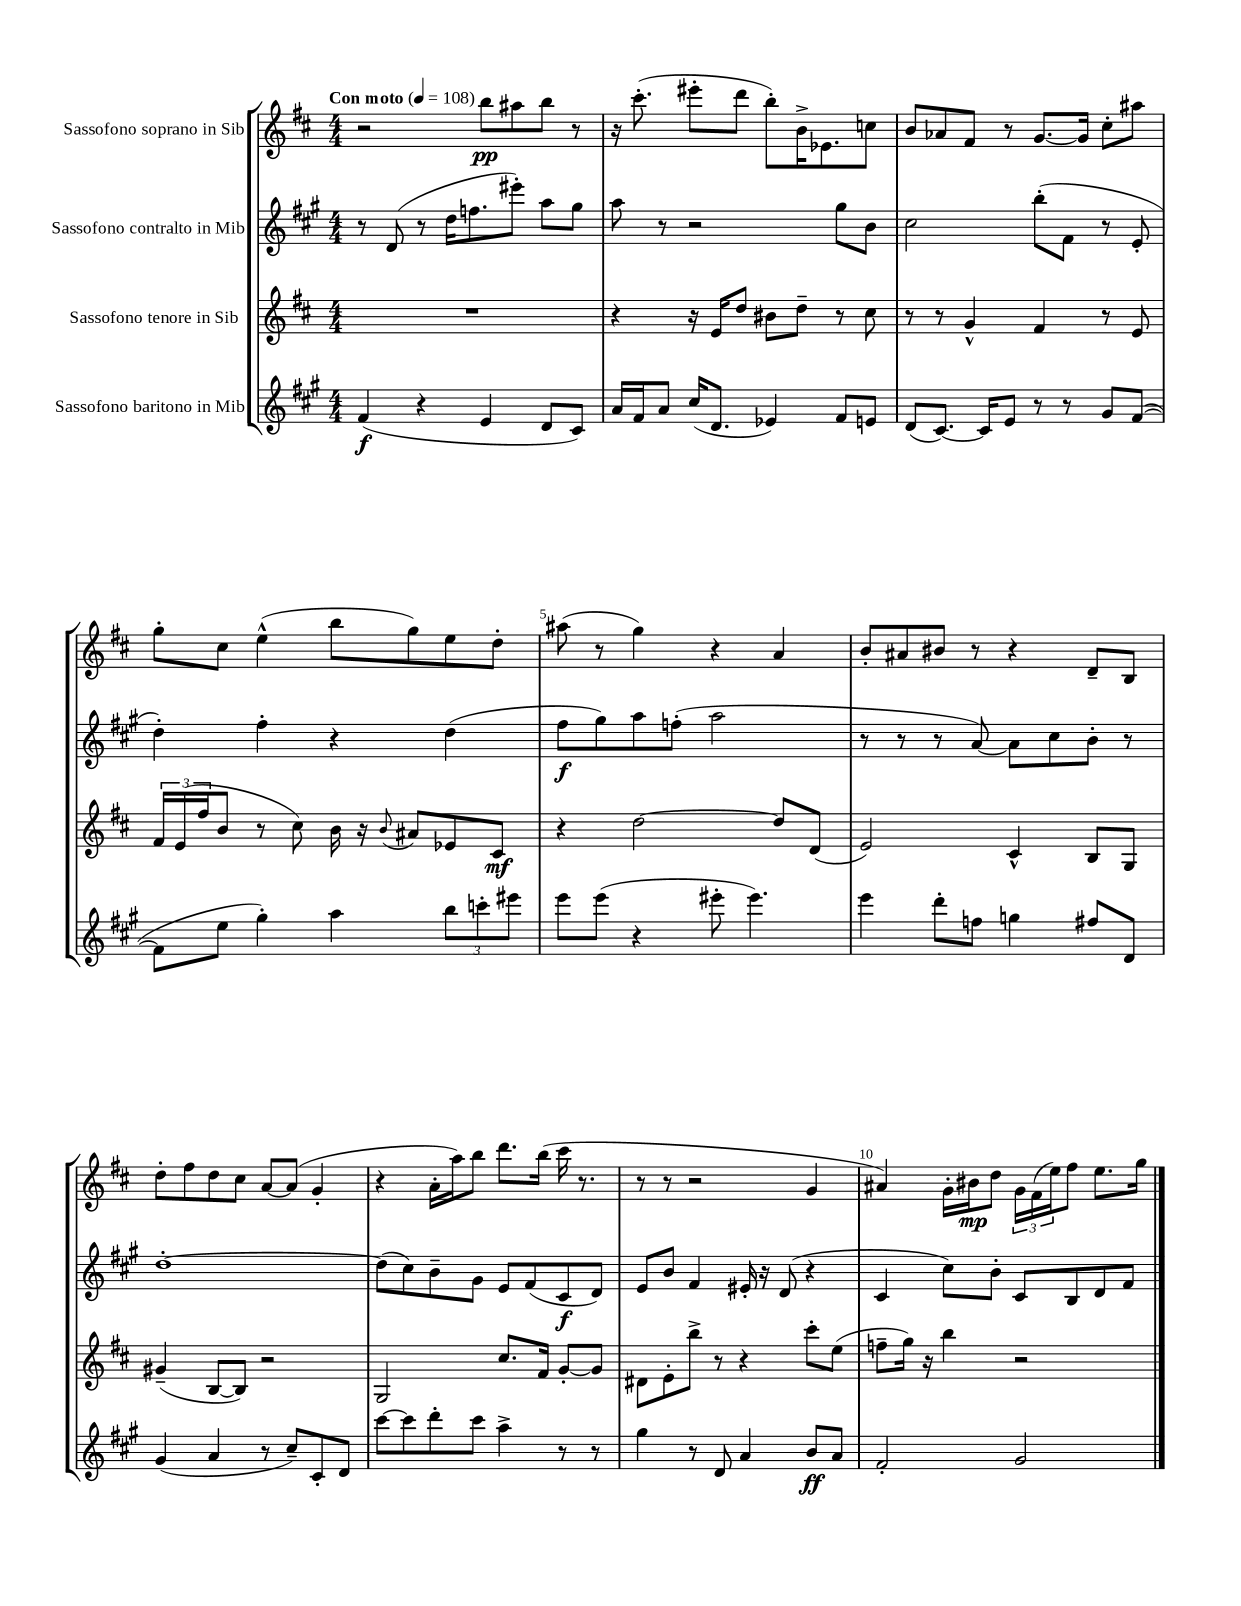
<<
\new StaffGroup <<
\new Staff = "s0" \with { instrumentName = "Sassofono soprano in Sib" } {
    \clef treble \key d \major \numericTimeSignature \time 4/4 \tempo "Con moto" 4 = 108
    r2 b''8\pp ais''8 b''8 r8 |
    r16 cis'''8.-.( eis'''8-. d'''8 b''8-.) b'16-> ees'8. c''8 |
    b'8 aes'8 fis'8 r8 g'8.~ g'16 cis''8-. ais''8 |
    g''8-. cis''8 e''4-^( b''8 g''8) e''8 d''8-. |
    ais''8( r8 g''4) r4 a'4 |
    b'8-. ais'8 bis'8 r8 r4 d'8-- b8 |
    d''8-. fis''8 d''8 cis''8 a'8~ a'8( g'4-. |
    r4 a'16-. a''16) b''8 d'''8. b''16( cis'''16 r8. |
    r8 r8 r2 g'4 |
    ais'4) g'16-. bis'16\mp d''8 \tuplet 3/2 { g'16 fis'16( e''16) } fis''8 e''8. g''16 \bar "|." |
}
\new Staff = "s1" \with { instrumentName = "Sassofono contralto in Mib" } {
    \clef treble \key a \major \numericTimeSignature \time 4/4
    r8 d'8( r8 d''16 f''8. eis'''8-.) a''8 gis''8 |
    a''8 r8 r2 gis''8 b'8 |
    cis''2 b''8-.( fis'8 r8 e'8-. |
    d''4-.) fis''4-. r4 d''4( |
    fis''8\f gis''8) a''8 f''8-.( a''2 |
    r8 r8 r8 a'8~) a'8 cis''8 b'8-. r8 |
    d''1~-. |
    d''8( cis''8) b'8-- gis'8 e'8 fis'8( cis'8\f d'8) |
    e'8 b'8 fis'4 eis'16-. r16 d'8( r4 |
    cis'4 cis''8) b'8-. cis'8 b8 d'8 fis'8 \bar "|." |
}
\new Staff = "s2" \with { instrumentName = "Sassofono tenore in Sib" } {
    \clef treble \key d \major \numericTimeSignature \time 4/4
    R1 |
    r4 r16 e'16 d''8 bis'8 d''8-- r8 cis''8 |
    r8 r8 g'4-^ fis'4 r8 e'8 |
    \tuplet 3/2 { fis'16 e'16( fis''16 } b'8 r8 cis''8) b'16 r16 \appoggiatura { b'8 } ais'8 ees'8 cis'8\mf |
    r4 d''2~ d''8 d'8( |
    e'2) cis'4-^ b8 g8 |
    gis'4--( b8~ b8) r2 |
    g2 cis''8. fis'16 g'8~-. g'8 |
    dis'8 e'8-. b''8-> r8 r4 cis'''8-. e''8( |
    f''8-- g''16) r16 b''4 r2 \bar "|." |
}
\new Staff = "s3" \with { instrumentName = "Sassofono baritono in Mib" } {
    \clef treble \key a \major \numericTimeSignature \time 4/4
    fis'4\f( r4 e'4 d'8 cis'8) |
    a'16 fis'16 a'8 cis''16( d'8. ees'4) fis'8 e'8 |
    d'8( cis'8.~) cis'16 e'8 r8 r8 gis'8 fis'8~( |
    fis'8 e''8 gis''4-.) a''4 \tuplet 3/2 { b''8 c'''8-. eis'''8 } |
    e'''8 e'''8( r4 eis'''8-. eis'''4.) |
    e'''4 d'''8-. f''8 g''4 fis''8 d'8 |
    gis'4( a'4 r8 cis''8--) cis'8-. d'8 |
    cis'''8~ cis'''8 d'''8-. cis'''8 a''4-> r8 r8 |
    gis''4 r8 d'8 a'4 b'8\ff a'8 |
    fis'2-. gis'2 \bar "|." |
}
>>
>>
\layout { \context { \Score \override BarNumber.break-visibility = ##(#f #t #t) barNumberVisibility = #(every-nth-bar-number-visible 5) } }
